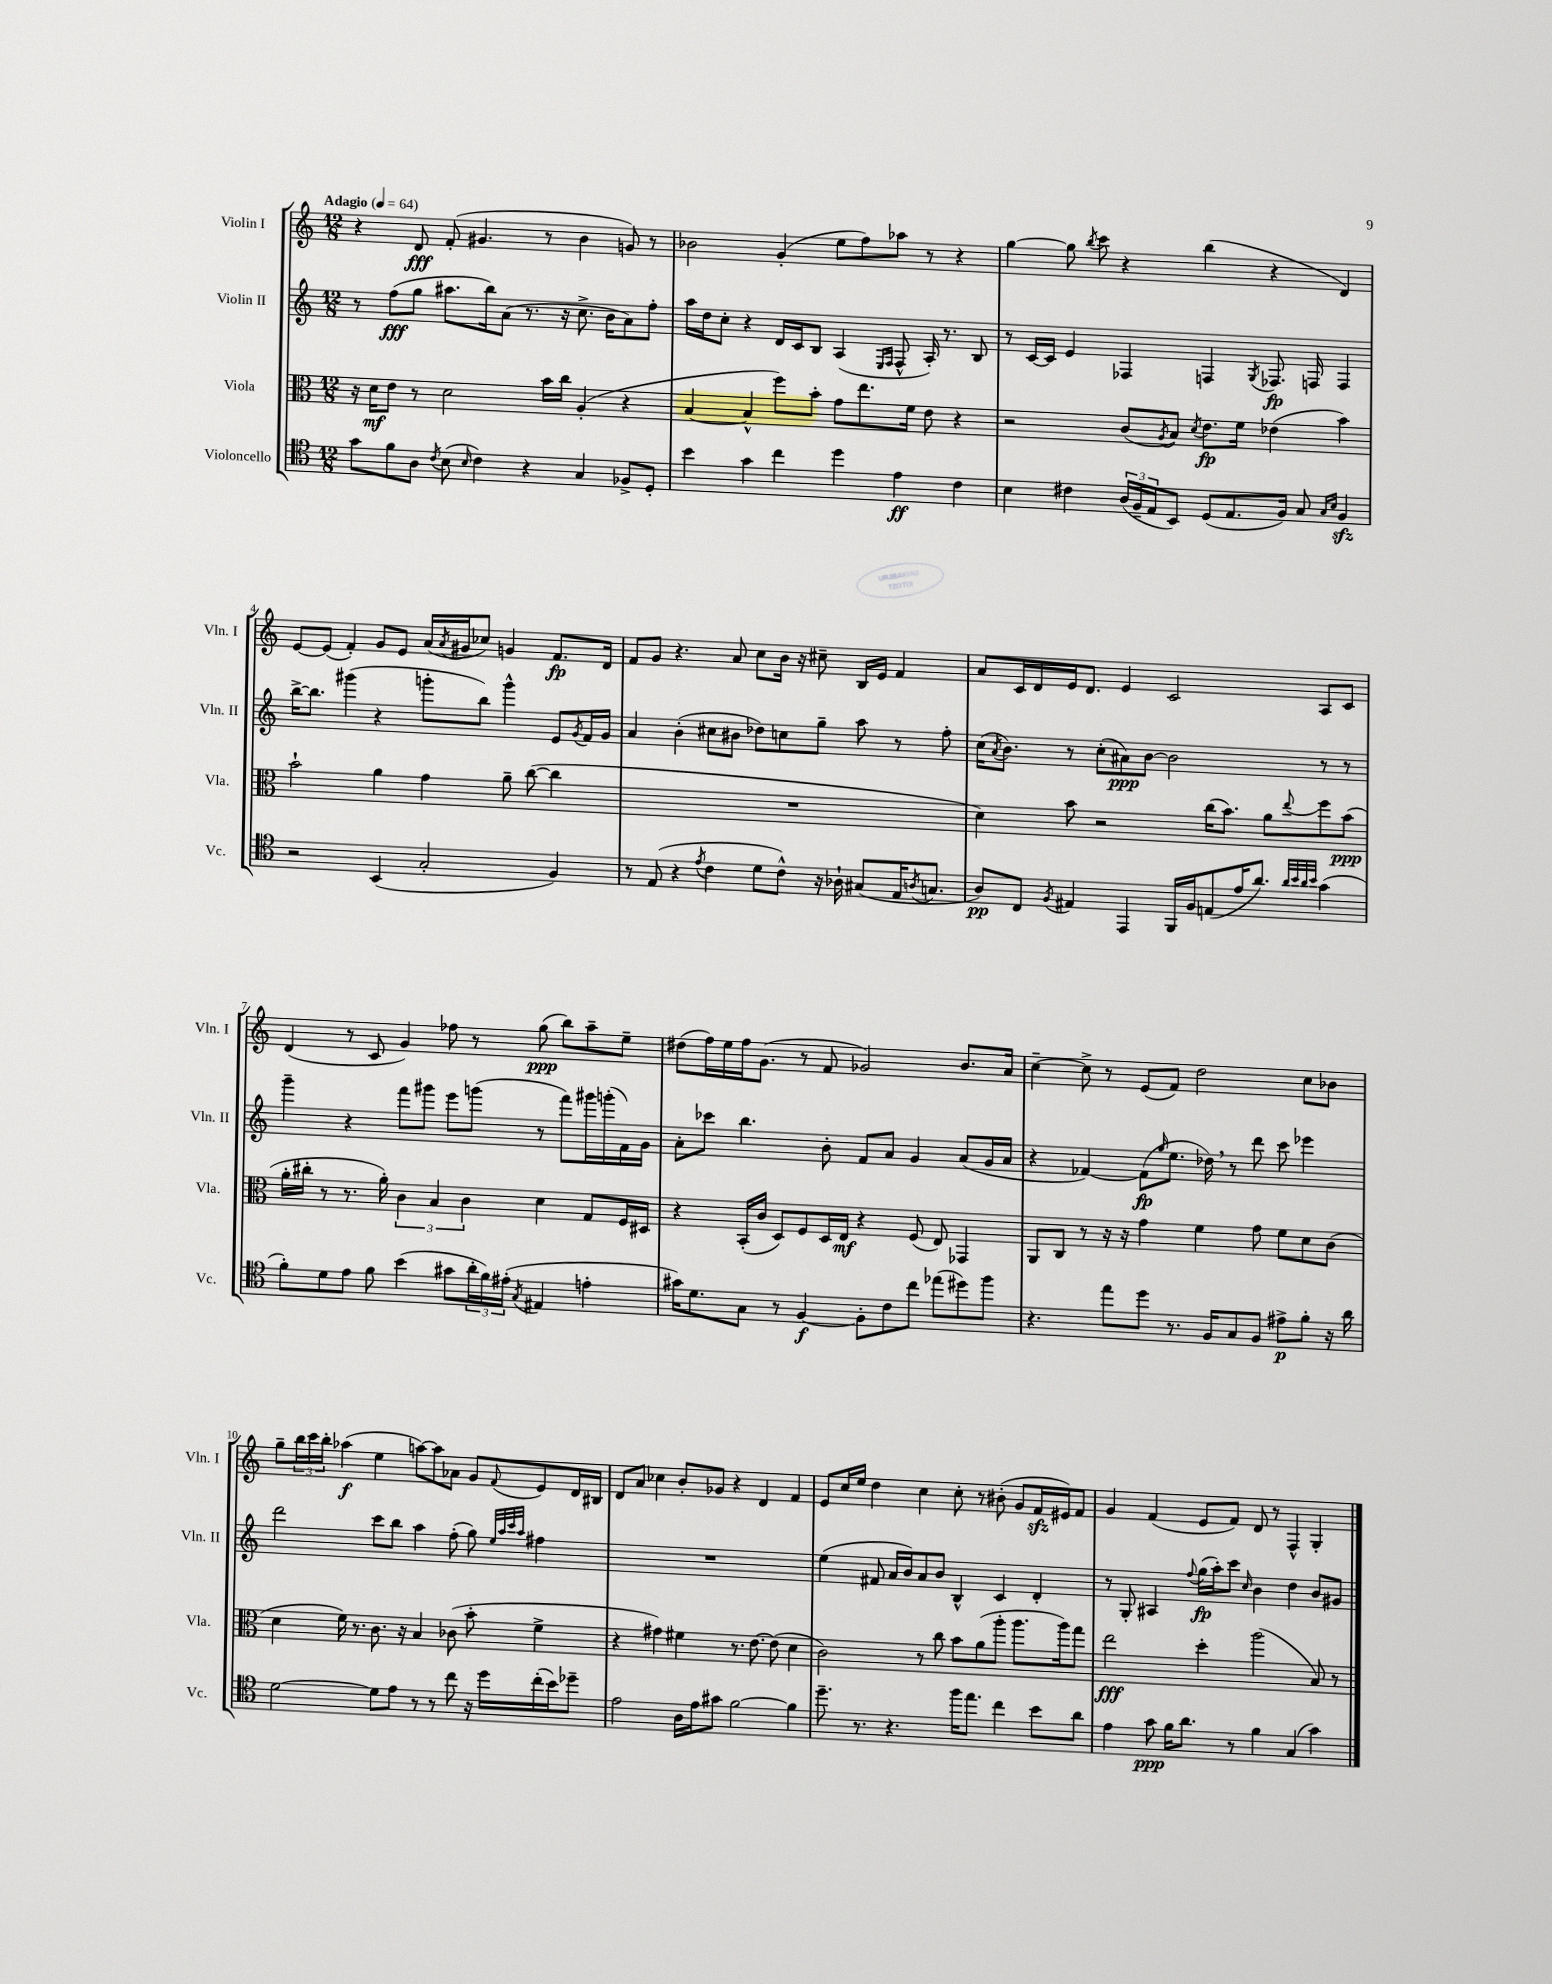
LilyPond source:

<<
\new StaffGroup <<
\new Staff = "s0" \with { instrumentName = "Violin I" shortInstrumentName = "Vln. I" } {
    \clef treble \key c \major \numericTimeSignature \time 12/8 \tempo "Adagio" 4 = 64
    r4 d'8\fff f'8-.( gis'4. r8 b'4 g'8) r8 |
    bes'2 g'4-.( e''8 f''8) aes''8 r8 r4 |
    g''4~ g''8 \acciaccatura { b''8 } c'''8 r4 b''4( r4 d'4) |
    e'8~ e'8( f'4-.) g'8 e'8 a'16( \acciaccatura { a'8 } gis'16 ces''8) g'4 f'8.\fp d'16 |
    f'8 g'8 r4. a'8 c''8 b'16 r16 cis''8-- b16 e'16 f'4 |
    a'8 c'16 d'16 e'16 d'8. e'4 c'2 a8 c'8 |
    d'4( r8 c'8 g'4) fes''8 r8 g''8\ppp( b''8) a''8-- e''8-- |
    dis''8( f''16) e''16 f''16 g'8.( r8 f'8 ges'2) b'8. a'16 |
    c''4~-- c''8-> r8 e'8( f'8) d''2 c''8 bes'8 |
    g''8-- \tuplet 3/2 { b''16 c'''16 b''16-. } aes''4\f( e''4 a''8~) a''8 aes'8 g'8 \appoggiatura { f'8 } e'8 d'16 bis16 |
    d'8 a'8 ces''4 b'8-. ges'8 r4 d'4 f'4 |
    e'8 c''16 e''16 d''4 c''4 c''8-. r8 bis'8-.( g'8 f'16\sfz eis'16) f'8 |
    g'4 f'4( e'8 f'8) d'8 r8 f4-^ g4-. \bar "|." |
}
\new Staff = "s1" \with { instrumentName = "Violin II" shortInstrumentName = "Vln. II" } {
    \clef treble \key c \major \numericTimeSignature \time 12/8
    r8 f''8\fff( g''8 ais''8. b''16) a'8( r8. r16 c''8.-> b'16 a'8) f''8-. |
    a''16 d''16 c''8-. r4 d'16 c'16 b8 a4( \grace { e16 f16 } f8-^ a16-.) r8. b8 |
    r8 c'16~ c'16 e'4 fes4 f4 \acciaccatura { g8 } fes8.\fp f16 f4 |
    b''16~-> b''8. gis'''4( r4 g'''8-. b''8) g'''4-^ e'8 \acciaccatura { g'8 } f'16 g'16 |
    a'4 b'4-.( cis''8 bis'8 des''8) c''8 g''8-- a''8 r8 f''8-. |
    c''16( \acciaccatura { a'8 } b'8.) r8 c''8-.( ais'8\ppp) b'8~ b'2 r8 r8 |
    g'''4-- r4 f'''8 gis'''8 e'''8 g'''8( r8 f'''8) gis'''16 g'''16-.( f'16) g'16 |
    a'8-. ces'''8 b''4. b'8-. f'8 a'8 g'4 a'8( g'16 a'16 |
    r4 fes'4~) fes'8\fp( \grace { g''16 } e''8. des''16) \breathe r8 d'''8 c'''8 ees'''4 |
    d'''2 c'''8 b''8 a''4 f''8-.( g''8) \grace { e''32 a''32 c'''32 a''32 } fis''4 |
    R1. |
    e''4( fis'8 a'16 b'16) a'8 b'8 b4-^ c'4 d'4-. |
    r8 g8-. ais4 \appoggiatura { f''8 } g''16\fp( a''16-.) c'''8 \grace { c''16 } b'4 d''4 b'8 gis'8 \bar "|." |
}
\new Staff = "s2" \with { instrumentName = "Viola" shortInstrumentName = "Vla." } {
    \clef alto \key c \major \numericTimeSignature \time 12/8
    r16 d'16\mf e'8 r8 d'2 b'16 c''16 a4-.( r4 |
    b4~ b4-^ f''8) b'8-. g'8 e''8. f'16 e'8 r4 |
    r2 c'8( \acciaccatura { a8 } b8) \acciaccatura { d'8 } e'8.\fp f'16 ees'4( b'4) |
    b'2-! a'4 g'4 a'8-- c''8~( c''4 |
    R1. |
    d'4) b'8 r2 c''16( b'8.) a'8 \appoggiatura { e''8 } f''8 b'8\ppp( |
    a'16-. cis''16-. r8 r8. a'16-.) \tuplet 3/2 { c'4 b4 c'4 } d'4 g8 f16 dis16 |
    r4 b,16-.( c'16 d8) f8 d16 e16\mf r4 f8( e8) ges,4 |
    a,8 c8 r8 r16 r16 g'4 f'4 g'8 f'8 d'8 c'8( |
    d'4 f'16) r8. c'8. r16 b4 ces'8( b'8-. f'4-> |
    r4 gis'4) fis'4 r8. e'8.~ e'8( d'4 |
    c'2) r8 c''8 b'8 a'8( a''8-. a''8. a''16) g''8 |
    e''2\fff d''4-. a''2( b8) r8 \bar "|." |
}
\new Staff = "s3" \with { instrumentName = "Violoncello" shortInstrumentName = "Vc." } {
    \clef tenor \key c \major \numericTimeSignature \time 12/8
    g'8 f'8 a8 \acciaccatura { c'8 } b8( \grace { b16 } c'4) r4 g4 fes8-> d8-. |
    b'4 g'4 c''4 d''4 e'4\ff c'4 |
    b4 cis'4 \tuplet 3/2 { a16( f16-- e16 } b,8) d8( e8. f16) g8 \grace { g16 b16 } f4\sfz |
    r2 b,4( g2-. f4) |
    r8 e8( r4 \acciaccatura { e'8 } c'4 d'8 c'8-^) r16 aes16-! gis8( e16 \acciaccatura { a8 } g8. |
    a8\pp) c8 \acciaccatura { f8 } eis4 e,4 f,16 f16 e8( e'16 a'8.) \grace { a'32 b'32 a'32 b'32 } g'4( |
    f'8-.) d'8 e'8 f'8 b'4( gis'8 \tuplet 3/2 { a'16-. f'16) eis'16-.( } \acciaccatura { g8 } eis4 e'4-. |
    gis'16) d'8. g8 r8 f4~\f f8-. c'8 c''8 ees''8( dis''8) f''8 |
    r4. e''8 d''8 r8. f16 g8 f8 eis'8->\p f'8-. r16 a'16 |
    d'2~ d'8 e'8 r8 r8 c''8 r16 d''16 c''16-.( b'16) des''8-- |
    e'2 a16 e'16 gis'8 f'2~ f'4 |
    d''8.-- r8. r4. f''16 e''8. c''4 b'8 a'8 |
    e'4 g'8\ppp f'16 a'8. r8 f'4 g4( g'4) \bar "|." |
}
>>
>>
